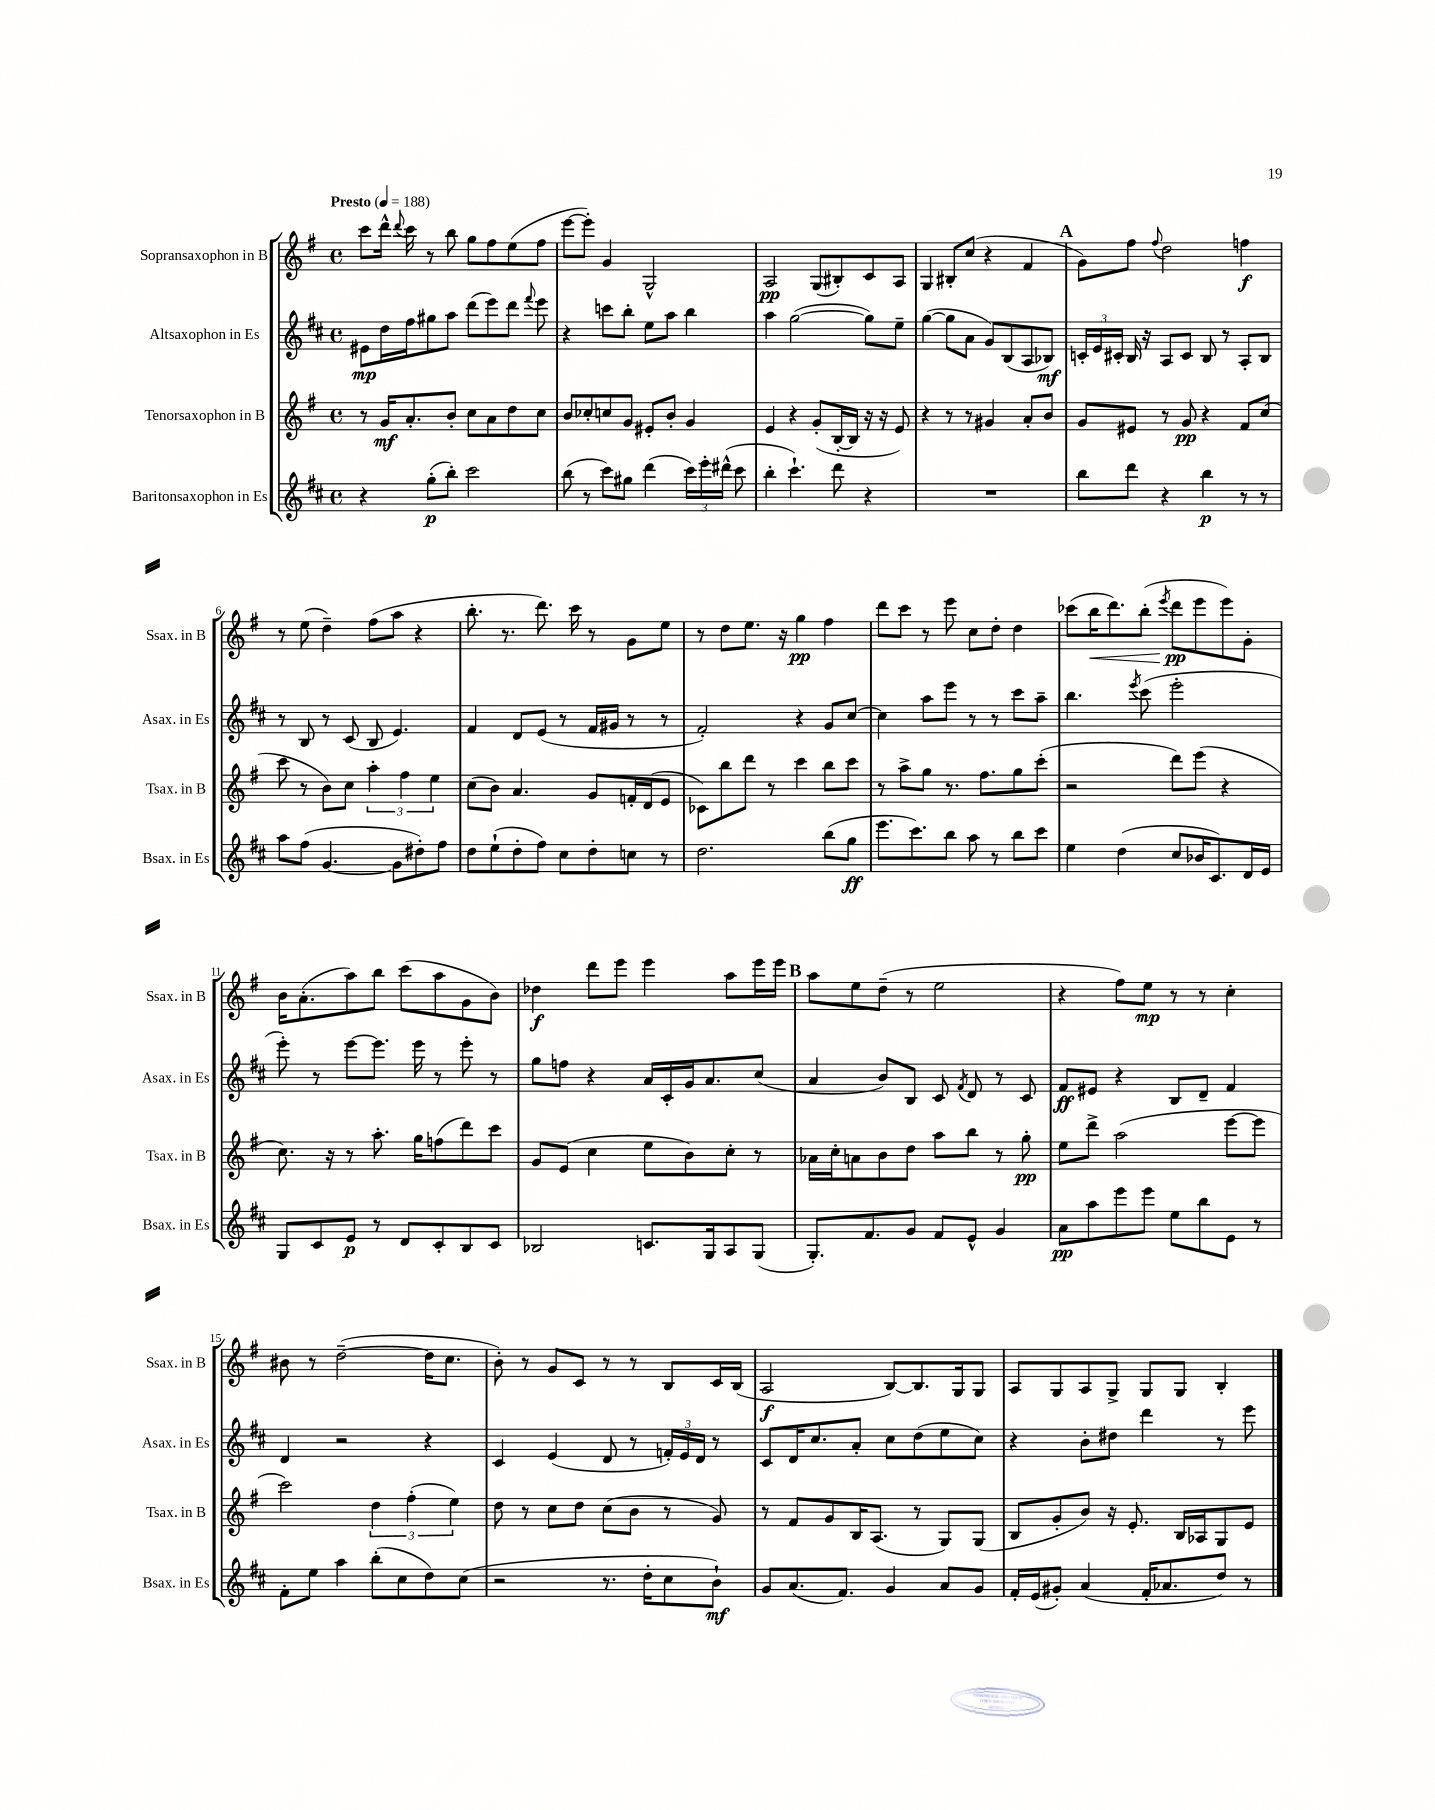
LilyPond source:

<<
\new StaffGroup <<
\new Staff = "s0" \with { instrumentName = "Sopransaxophon in B" shortInstrumentName = "Ssax. in B" } {
    \clef treble \key g \major \defaultTimeSignature \time 4/4 \tempo "Presto" 4 = 188
    \autoBeamOff c'''8[ d'''16]-^ \appoggiatura { d'''8 } c'''16 r8 b''8 g''8[ fis''8 e''8( fis''8] |
    e'''8[~ e'''8]-.) g'4 g2-^ |
    a2\pp g8[( bis8-.) c'8 a8] |
    g4 bis8[-. c''8]( r4 fis'4 |
    \mark \markup { \bold "A" } g'8[) fis''8] \appoggiatura { fis''8 } d''2 f''4\f |
    r8 e''8( d''4--) fis''8[( a''8] r4 |
    b''8.-. r8. d'''8.) c'''16 r8 g'8[ e''8] |
    r8 d''8[ e''8.] r16 g''4\pp fis''4 |
    d'''8[ c'''8] r8 e'''8 c''8[ d''8]-. d''4 |
    ces'''8[( b''16\< d'''8.) b''8]-.( \acciaccatura { e'''8 } d'''8[\pp\! e'''8 e'''8) g'8]-. |
    b'16[ a'8.-.( a''8) b''8] c'''8[( a''8 g'8 b'8]) |
    des''4\f d'''8[ e'''8] e'''4 a''8[ e'''16 e'''16] |
    \mark \markup { \bold "B" } a''8[ e''8 d''8]--( r8 e''2 |
    r4 fis''8[) e''8]\mp r8 r8 c''4-. |
    bis'8 r8 d''2~--( d''16[ c''8.] |
    b'8-.) r8 g'8[ c'8] r8 r8 b8[ c'16 b16]( |
    a2\f b8[~) b8. g16 g8] |
    a8[ g8 a8 g8]-> g8[ g8] b4-. \bar "|." |
}
\new Staff = "s1" \with { instrumentName = "Altsaxophon in Es" shortInstrumentName = "Asax. in Es" } {
    \clef treble \key d \major \defaultTimeSignature \time 4/4
    \autoBeamOff eis'8[\mp d''16 fis''16 gis''8 a''8] d'''8[( e'''8) d'''8] \appoggiatura { fis'''8 } e'''8 |
    r4 c'''8[ b''8]-. e''8[ a''8] b''4 |
    a''4 g''2~( g''8[) e''8]-- |
    g''4~( g''8[ a'8] g'8[) b8( a8 bes8]\mf) |
    \mark \markup { \bold "A" } \tuplet 3/2 { c'16[-. e'16 cis'16]-. } b16 r16 a8[ cis'8] b8 r8 a8[-. b8] |
    r8 b8 r8 cis'8( b8 e'4.) |
    fis'4 d'8[ e'8]( r8 fis'16[ gis'16] r8 r8 |
    fis'2-.) r4 g'8[ cis''8]~ |
    cis''4 a''8[ e'''8] r8 r8 cis'''8[ a''8]-- |
    b''4. \acciaccatura { e'''8 } cis'''8( e'''2-. |
    e'''8-.) r8 e'''8[~ e'''8.] e'''16 r8 e'''8-. r8 |
    g''8[ f''8] r4 a'16[ cis'16-. g'16 a'8. cis''8]( |
    \mark \markup { \bold "B" } a'4 b'8[) b8] cis'8 \acciaccatura { fis'8 } d'8 r8 cis'8 |
    fis'8[\ff eis'8] r4 b8[ d'8]-- fis'4 |
    d'4 r2 r4 |
    cis'4 e'4( d'8 r8 \tuplet 3/2 { f'16[-.) e'16 d'16] } r8 |
    cis'8[ d'16 cis''8. a'8]-. cis''8[ d''8( e''8 cis''8]) |
    r4 b'8[-. dis''8] d'''4 r8 e'''8 \bar "|." |
}
\new Staff = "s2" \with { instrumentName = "Tenorsaxophon in B" shortInstrumentName = "Tsax. in B" } {
    \clef treble \key g \major \defaultTimeSignature \time 4/4
    \autoBeamOff r8 g'16[\mf a'8.-. b'8]-. c''8[ a'8 d''8 c''8] |
    b'8[ ces''8-. c''8 g'8] eis'8[-. b'8]-. g'4 |
    e'4 r4 g'8[-.( b16~-. b16] r16 r16 e'8) |
    r4 r8 r8 gis'4 a'8[-. b'8] |
    \mark \markup { \bold "A" } g'8[ eis'8] r8 g'8\pp r4 fis'8[ c''8]( |
    c'''8 r8 b'8[) c''8] \tuplet 3/2 { a''4-. fis''4 e''4 } |
    c''8[( b'8]) a'4. g'8[ f'16-. d'16( e'8] |
    ces'8[) b''8 d'''8] r8 c'''4 b''8[ c'''8] |
    r8 a''8[-> g''8] r8. fis''8.[ g''8 c'''8]-.( |
    r2 d'''8[) e'''8]( r4 |
    c''8.) r16 r8 a''8.-. g''16[ f''8( d'''8) c'''8] |
    g'8[ e'8]( c''4 e''8[ b'8) c''8]-. r8 |
    \mark \markup { \bold "B" } aes'16[ c''16-. a'8 b'8 d''8] a''8[ b''8] r8 g''8-.\pp |
    e''8[ d'''8]-> a''2( e'''8[~ e'''8] |
    c'''2) \tuplet 3/2 { d''4 fis''4-.( e''4) } |
    d''8 r8 c''8[ d''8] c''8[( b'8] r8 g'8) |
    r8 fis'8[ g'8 b16 a8.]( r8 g8[) g8]( |
    b8[ g'8-. b'8]) r16 e'8.-. b16[ aes16 g8 e'8] \bar "|." |
}
\new Staff = "s3" \with { instrumentName = "Baritonsaxophon in Es" shortInstrumentName = "Bsax. in Es" } {
    \clef treble \key d \major \defaultTimeSignature \time 4/4
    \autoBeamOff r4 g''8[-.\p( b''8]-.) cis'''2 |
    b''8( r8 cis'''8[) gis''8] d'''4( \tuplet 3/2 { cis'''16[) e'''16-. dis'''16]-^( } cis'''8 |
    b''4-. cis'''4.-!) d'''8 r4 |
    R1 |
    \mark \markup { \bold "A" } b''8[ d'''8] r4 b''4\p r8 r8 |
    a''8[ fis''8]( g'4.~ g'8[ dis''8-.) fis''8] |
    d''8[ e''8-!( d''8-. fis''8]) cis''8[ d''8-. c''8] r8 |
    d''2. b''8[( g''8]\ff |
    e'''8.[ cis'''8.) b''8] a''8 r8 b''8[ cis'''8] |
    e''4 d''4( cis''8[ bes'16 cis'8.) d'16 e'16] |
    g8[ cis'8 e'8]\p r8 d'8[ cis'8-. b8 cis'8] |
    bes2 c'8.[ g16 a8 g8]( |
    \mark \markup { \bold "B" } g8.[-.) fis'8. g'8] fis'8[ e'8]-^ g'4 |
    a'8[\pp a''8 e'''8 e'''8] e''8[ b''8 e'8] r8 |
    fis'8[-. e''8] a''4 b''8[-.( cis''8 d''8) cis''8]( |
    r2 r8. d''16[-. cis''8 b'8]-!\mf) |
    g'8[ a'8.( fis'8.]) g'4 a'8[ g'8] |
    fis'16[-. e'16( gis'8]-.) a'4( fis'16[-. aes'8. d''8]) r8 \bar "|." |
}
>>
>>
